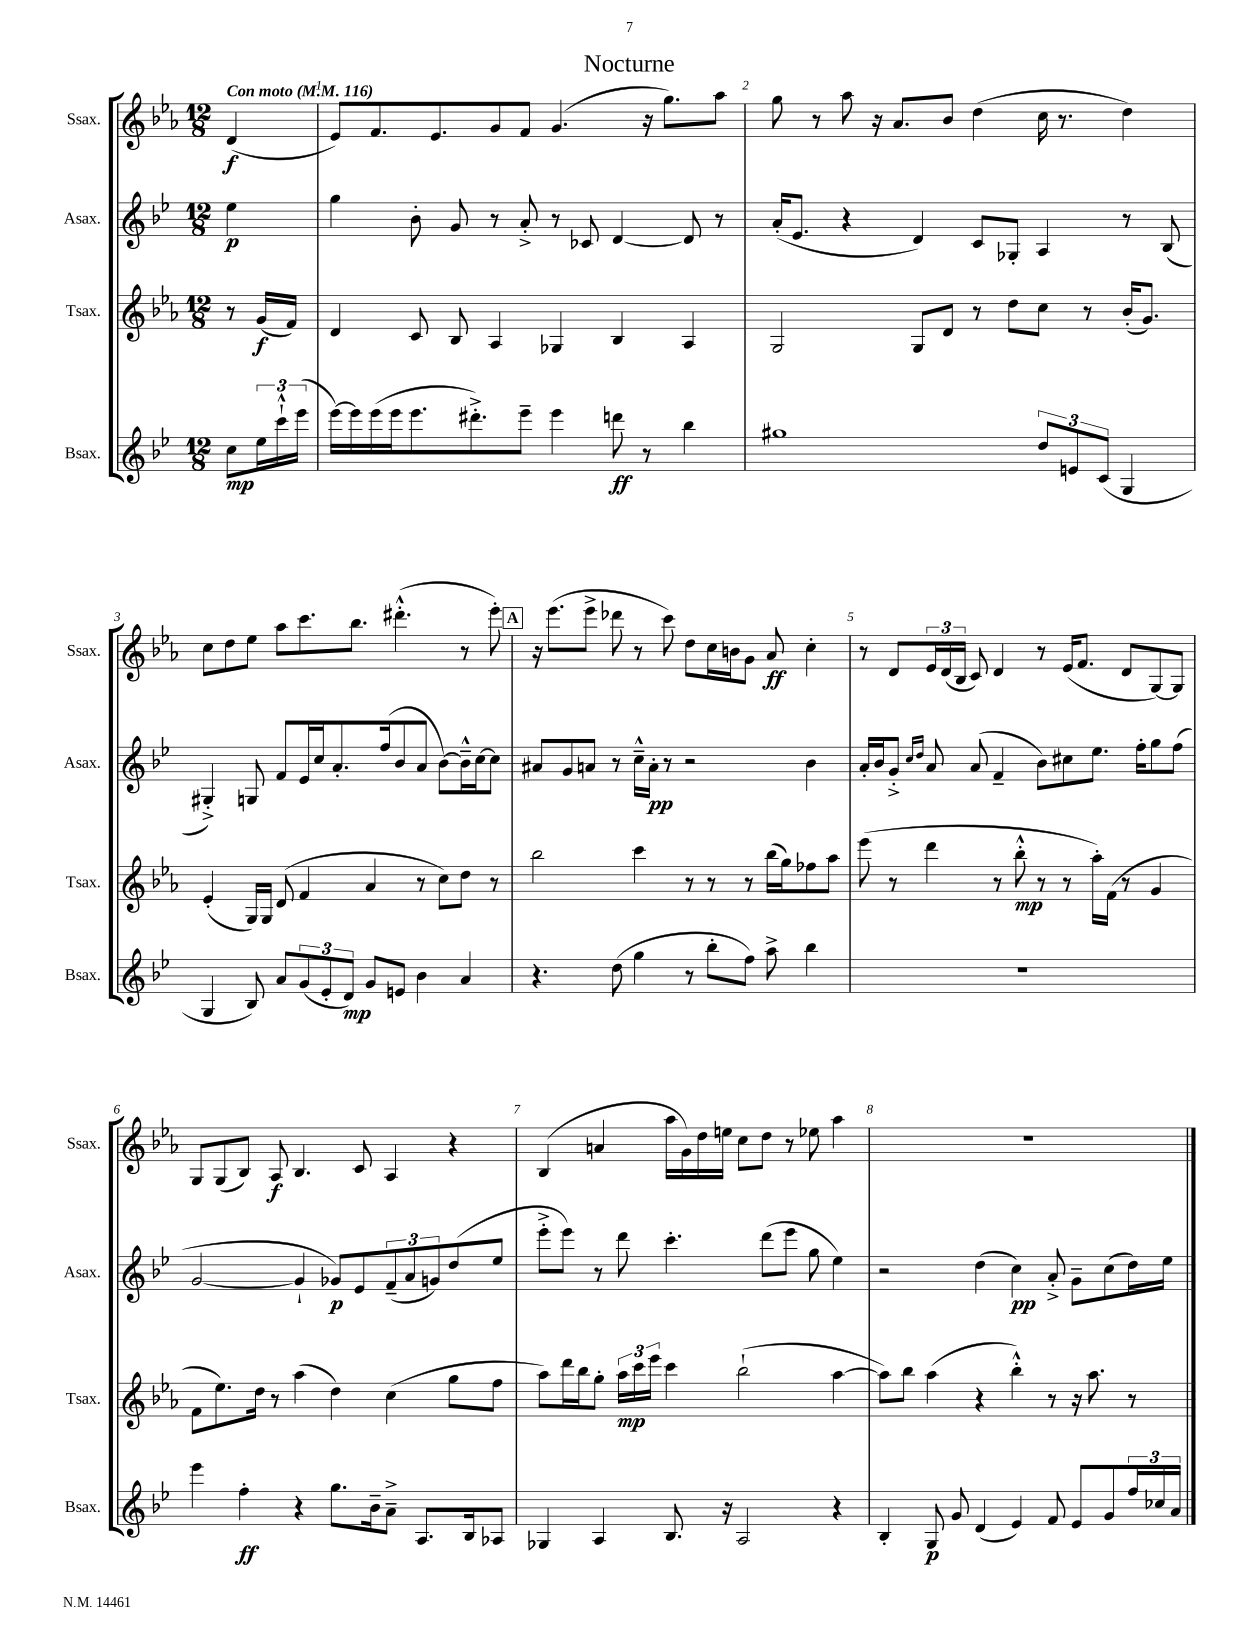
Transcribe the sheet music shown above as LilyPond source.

\header { title = "Nocturne" }
<<
\new StaffGroup <<
\new Staff = "s0" \with { instrumentName = "Ssax." shortInstrumentName = "Ssax." } {
    \clef treble \key ees \major \numericTimeSignature \time 12/8 \partial 4 \tempo "Con moto" 4 = 116
    d'4\f( |
    ees'8) f'8. ees'8. g'8 f'8 g'4.( r16 g''8.) aes''8 |
    g''8 r8 aes''8 r16 aes'8. bes'8 d''4( c''16 r8. d''4) |
    c''8 d''8 ees''8 aes''8 c'''8. bes''8. dis'''4.-.-^( r8 ees'''8-.) |
    \mark \markup { \box "A" } r16 ees'''8.( ees'''8-> des'''8 r8 c'''8) d''8 c''16 b'16 g'8 aes'8\ff c''4-. |
    r8 d'8 \tuplet 3/2 { ees'16 d'16( bes16 } c'8) d'4 r8 ees'16( f'8. d'8 g8~) g8 |
    g8 g8( bes8) aes8\f bes4. c'8 aes4 r4 |
    bes4( a'4 aes''16 g'16) d''16 e''16 c''8 d''8 r8 ees''8 aes''4 |
    R1. \bar "|." |
}
\new Staff = "s1" \with { instrumentName = "Asax." shortInstrumentName = "Asax." } {
    \clef treble \key bes \major \numericTimeSignature \time 12/8 \partial 4
    ees''4\p |
    g''4 bes'8-. g'8 r8 a'8-.-> r8 ces'8 d'4~ d'8 r8 |
    a'16-.( ees'8. r4 d'4) c'8 ges8-. a4 r8 bes8( |
    gis4-.->) g8 f'8 ees'16 c''16 a'8.-. f''16( bes'8 a'8 bes'8~) bes'16---^ c''16~ c''8 |
    \mark \markup { \box "A" } ais'8 g'8 a'8 r8 c''16---^ a'16-.\pp r8 r2 bes'4 |
    a'16-. bes'16 g'8-.-> \grace { c''16 d''16 } a'8 a'8( f'4-- bes'8) cis''8 ees''8. f''16-. g''8 f''8( |
    g'2~ g'4-! ges'8\p) ees'8 \tuplet 3/2 { f'8--( a'8 g'8) } d''8( ees''8 |
    ees'''8-.-> ees'''8) r8 d'''8 c'''4.-. d'''8( ees'''8 g''8 ees''4) |
    r2 d''4( c''4\pp) a'8-.-> g'8-- c''8( d''16) ees''16 \bar "|." |
}
\new Staff = "s2" \with { instrumentName = "Tsax." shortInstrumentName = "Tsax." } {
    \clef treble \key ees \major \numericTimeSignature \time 12/8 \partial 4
    r8 g'16\f( f'16) |
    d'4 c'8 bes8 aes4 ges4 bes4 aes4 |
    g2 g8 d'8 r8 d''8 c''8 r8 bes'16-.( g'8.) |
    ees'4-.( g16) g16 d'8( f'4 aes'4 r8 c''8) d''8 r8 |
    \mark \markup { \box "A" } bes''2 c'''4 r8 r8 r8 bes''16( g''16) fes''8 aes''8 |
    ees'''8( r8 d'''4 r8 bes''8-.-^\mp r8 r8 aes''16-.) f'16( r8 g'4 |
    f'8 ees''8.) d''16 r8 aes''4( d''4) c''4( g''8 f''8 |
    aes''8) d'''16 bes''16 g''8-. \tuplet 3/2 { aes''16\mp c'''16 ees'''16 } c'''4 bes''2-!( aes''4~ |
    aes''8) bes''8 aes''4( r4 bes''4-.-^) r8 r16 aes''8. r8 \bar "|." |
}
\new Staff = "s3" \with { instrumentName = "Bsax." shortInstrumentName = "Bsax." } {
    \clef treble \key bes \major \numericTimeSignature \time 12/8 \partial 4
    c''8\mp \tuplet 3/2 { ees''16 c'''16-!-^ ees'''16( } |
    ees'''16~) ees'''16 ees'''16( ees'''16 ees'''8. dis'''8.-.->) ees'''8-- ees'''4 d'''8\ff r8 bes''4 |
    gis''1 \tuplet 3/2 { d''8 e'8 c'8( } g4 |
    g4 bes8) a'8 \tuplet 3/2 { g'8( ees'8-. d'8\mp) } g'8 e'8 bes'4 a'4 |
    \mark \markup { \box "A" } r4. d''8( g''4 r8 bes''8-. f''8) a''8-> bes''4 |
    R1. |
    ees'''4 f''4-.\ff r4 g''8. bes'16-- a'8---> a8. bes16 aes8 |
    ges4 a4 bes8. r16 a2 r4 |
    bes4-. g8\p g'8 d'4( ees'4) f'8 ees'8 g'8 \tuplet 3/2 { f''16 ces''16 a'16 } \bar "|." |
}
>>
>>
\layout { \context { \Score \override BarNumber.break-visibility = ##(#f #t #t) barNumberVisibility = #all-bar-numbers-visible } }
